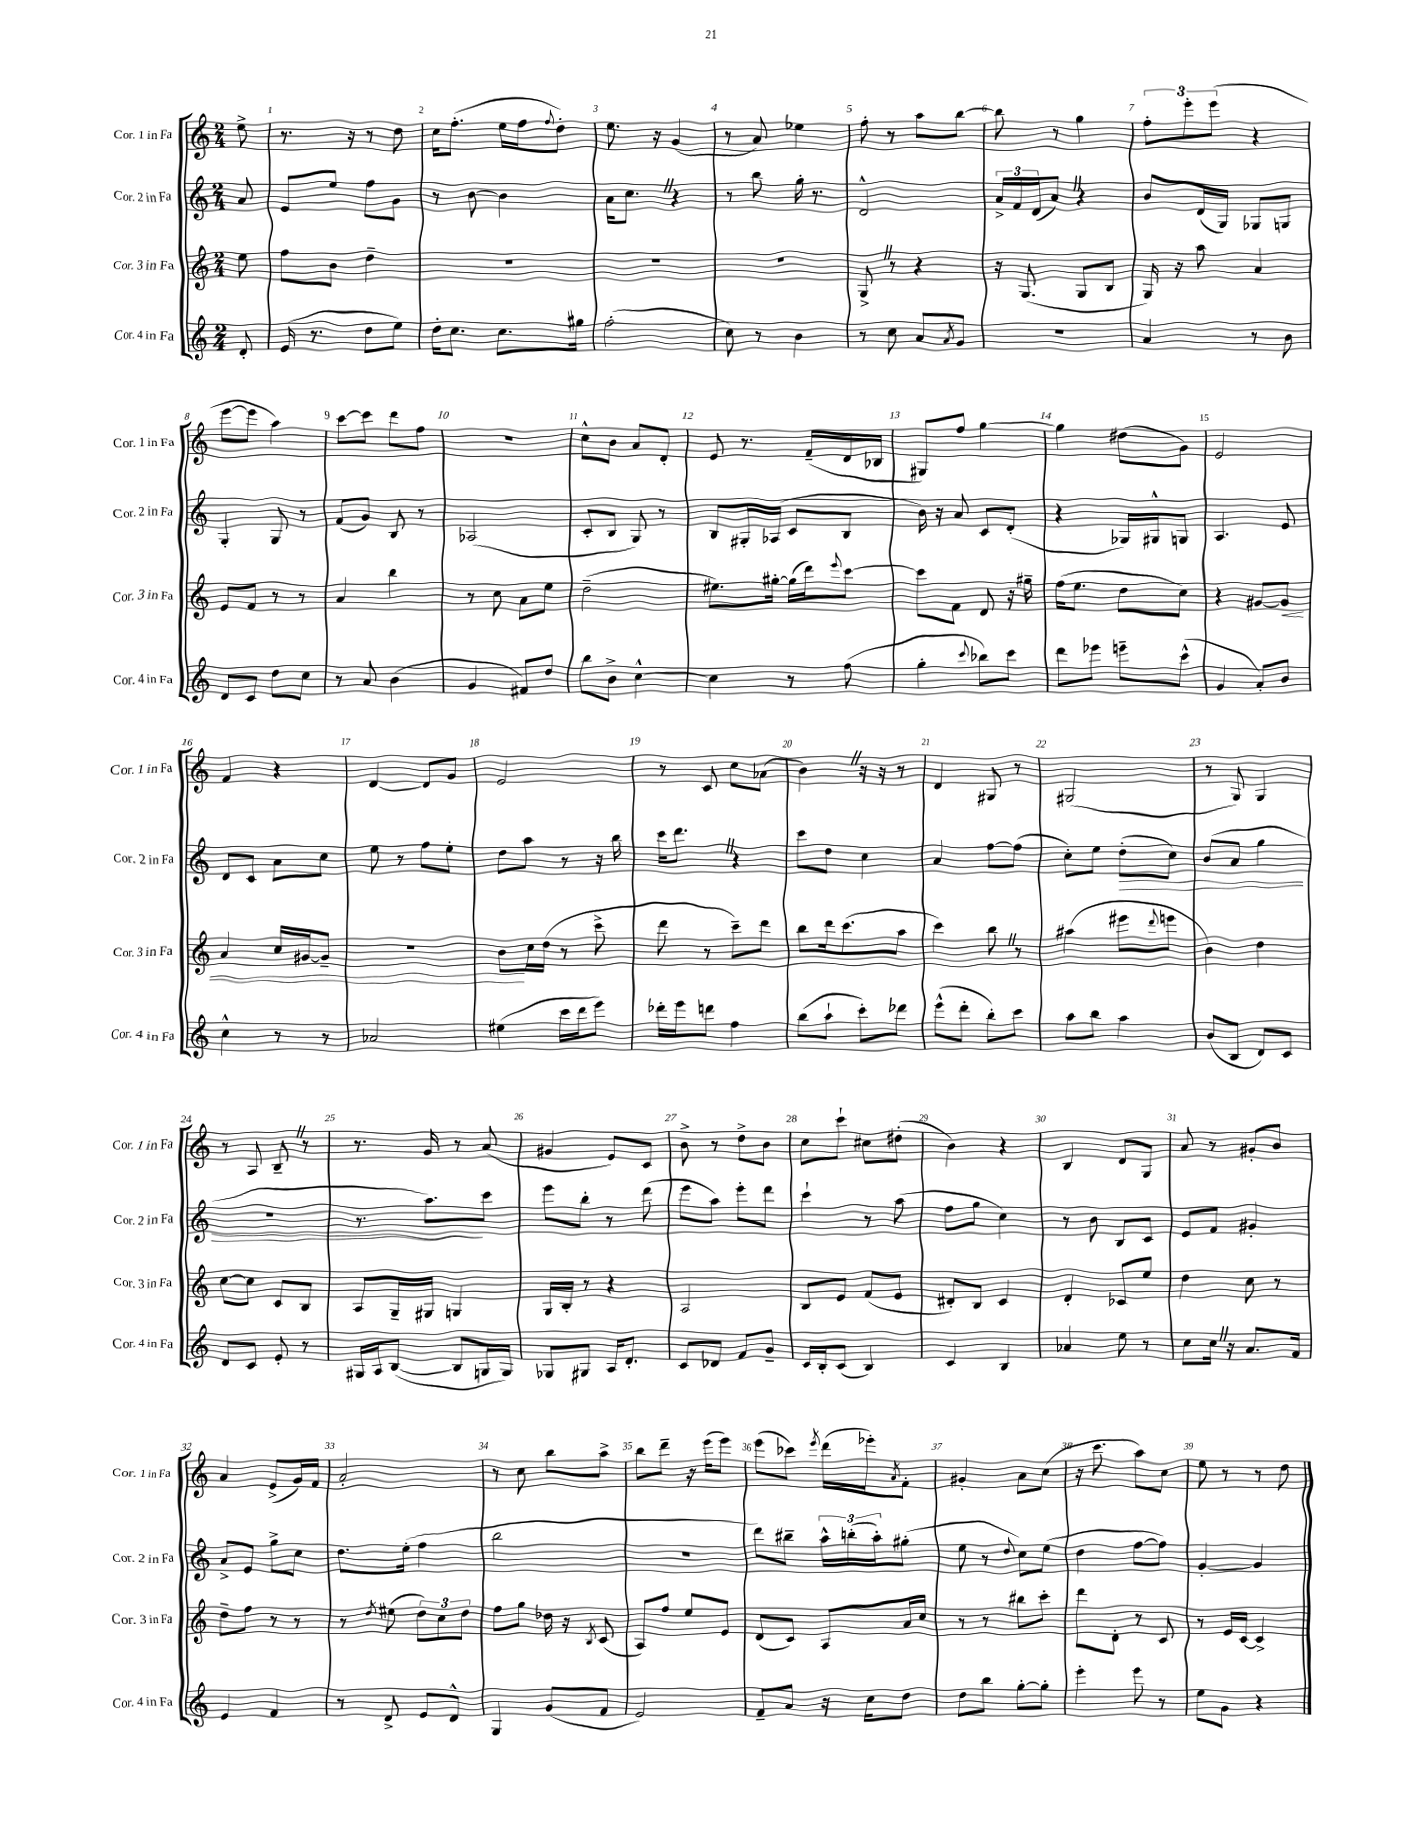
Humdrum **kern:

**kern	**kern	**kern	**kern
*staff4	*staff3	*staff2	*staff1
*clefG2	*clefG2	*clefG2	*clefG2
*k[]	*k[]	*k[]	*k[]
*M2/4	*M2/4	*M2/4	*M2/4
8d'	8ee	8a	8ee^
=	=	=	=
(16e	8ff	8e	8.r
8.r	.	.	.
.	8b	8ee	.
.	.	.	16r
8dd	4dd~	8ff	8r
8ee)	.	8g	8dd
=	=	=	=
16dd'	2r	8r	16cc
8.cc	.	.	(8.ff'
.	.	[8b	.
8.cc	.	4b]	16ee
.	.	.	16ff
.	.	.	8qqff
.	.	.	8dd')
16gg#	.	.	.
=	=	=	=
(2ff'	2r	16a	8.ee
.	.	8.cc	.
.	.	.	16r
.	.	4r	(4g
=	=	=	=
8cc)	2r	8r	8r
8r	.	8bb	8a)
4b	.	16gg'	4ee-
.	.	8.r	.
=	=	=	=
8r	8G^	2d^^	8ff'
8cc	8r	.	8r
8a	4r	.	8aa
8qa	.	.	.
8g	.	.	[8bb
=	=	=	=
2r	16r	24a^	8bb]
.	.	24f	.
.	(8.G	.	.
.	.	(24d	.
.	.	8a)	8r
.	8G	4r	4gg
.	8B	.	.
=	=	=	=
4a	16G)	8b	12ff'
.	16r	.	.
.	.	.	12eee'
.	8aa	(16d	.
.	.	.	(12eee
.	.	16G)	.
8r	4a	8G-	4r
8b	.	8G	.
=	=	=	=
8d	8e	4G'	[8eee
8c	8f	.	8eee]
8dd	8r	8G	4aa)
8cc	8r	8r	.
=	=	=	=
8r	4a	(8f	[8ccc
8a	.	8g)	8ccc]
(4b	4bb	8B	8ddd
.	.	8r	8ff
=	=	=	=
4g	8r	(2A-	2r
.	8cc	.	.
8f#)	8a	.	.
8dd	8ee	.	.
=	=	=	=
8bb	(2dd~	8c'	8cc^^
8b^	.	8B	8b
[4cc^^	.	8G)	8a
.	.	8r	8d'
=	=	=	=
4cc]	8.ee#)	8B	8e
.	.	16G#'	8.r
.	[16gg#'	(16A-	.
8r	(16gg#]	8c	.
.	16ddd)	.	(16f~
.	8qqeee	.	.
(8ff	[8ccc	8B	16d
.	.	.	16B-
=	=	=	=
4gg'	8ccc]	16b)	8G#)
.	.	16r	.
.	8f	8a	8ff
8qqccc	.	.	.
8bb-)	8d	8c	[4gg
8ccc	16r	(8d'	.
.	16gg#~	.	.
=	=	=	=
8ddd	(16ff	4r	4gg]
.	8.ee	.	.
8eee-	.	.	.
8eee~	8dd	16G-)	(8dd#
.	.	16G#^^	.
(8ccc^^	8cc)	8G	8g)
=	=	=	=
4g	4r	4.A	2e
8a')	[8g#	.	.
8b	8g#]	8e	.
=	=	=	=
4cc^^	4a	8d	4f
.	.	8c	.
8r	16cc	8a	4r
.	[16g#	.	.
8r	8g#~]	8cc	.
=	=	=	=
2a-	2r	8ee	[4d
.	.	8r	.
.	.	8ff	8d]
.	.	8ee'	8g
=	=	=	=
(4ee#	8b	8dd	2e
.	16cc	8aa	.
.	(16dd	.	.
16ccc	8r	8r	.
16ddd	.	.	.
8eee)	8ccc^	16r	.
.	.	16bb	.
=	=	=	=
16ddd-'	8ddd	16ccc	8r
16eee	.	8.ddd	.
8ddd	8r	.	8c
4ff	8ccc~)	4r	8cc
.	8ddd	.	(8a-
=	=	=	=
(8bb	8bb	8ccc	4b)
8aa`	16ddd	8dd	.
.	(8.ccc	.	.
8ccc')	.	4cc	16r
.	.	.	16r
8ddd-	8aa	.	8r
=	=	=	=
(8eee^^	4ccc)	4a	4d
8ddd'	.	.	.
8bb')	8bb	[8ff	8G#
8ccc	8r	(8ff]	8r
=	=	=	=
8aa	(4aa#	8cc')	(2G#
8bb	.	8ee	.
4aa	8eee#	(8dd'	.
.	8qqddd	.	.
.	8eee	8cc)	.
=	=	=	=
(8b	4b)	(8b	8r
8B	.	8a	8G)
8d)	4dd	4gg	4G
8c	.	.	.
=	=	=	=
8d	[8cc	2r	8r
8c	8cc]	.	8A
8e'	8c	.	8B~
8r	8B	.	8r
=	=	=	=
16G#	8A	8.r	8.r
16A	.	.	.
([8B	16G~	.	.
.	16G#	8.aa)	16g
8B]	4G	.	8r
16G	.	8ccc	(8a
16G)	.	.	.
=	=	=	=
8G-	16G	8eee	4g#
.	16B'	.	.
8G#	8r	8bb'	.
16A	4r	8r	8e)
8.d'	.	.	.
.	.	(8ddd	8c
=	=	=	=
8c	2A	8eee	8b^
8d-	.	8aa)	8r
8f	.	8eee'	8dd^
8g~	.	8ddd	8b
=	=	=	=
16c	8B	4ccc`	8cc
16B'	.	.	.
(8c	8e	.	8ccc`
4B)	(8f	8r	8cc#
.	8e	(8aa	(8dd#'
=	=	=	=
4c	8d#')	8ff	4b)
.	8B	8gg	.
4B	4c	4cc)	4r
=	=	=	=
4a-	4d'	8r	4B
.	.	8b	.
8ee	8c-	8B	8d
8r	8ee	8c	8G
=	=	=	=
8cc	4dd	8e	8a
16cc	.	8f	8r
16r	.	.	.
8.a	8cc	4g#'	8g#'
.	8r	.	8b
16f	.	.	.
=	=	=	=
4e	8dd~	8a^	4a
.	8ff	8e	.
4f	8r	8gg^	(8e^
.	8r	8cc	16g)
.	.	.	16f
=	=	=	=
8r	8r	8.dd	2a'
.	8qdd	.	.
8d^	(8ee#	.	.
.	.	(16ee'	.
8e	12dd)	4ff	.
.	12cc	.	.
8d^^	.	.	.
.	12dd	.	.
=	=	=	=
4G	8ff	2bb	8r
.	8gg	.	8cc
(8g	16dd-	.	8bb
.	16r	.	.
.	8qB	.	.
8f	(8c	.	8aa^
=	=	=	=
2e)	8A)	2r	8bb
.	8ff	.	8ddd~
.	8ee	.	16r
.	.	.	(16eee
.	8e	.	8eee)
=	=	=	=
8f~	(8d	8ddd)	(8eee
8a	8c)	8bb#~	8ccc-)
.	.	.	8qeee
16r	8A	24aa^^	(16ddd
.	.	(24bb'	.
16cc	.	.	16eee-')
.	.	24aa')	.
.	.	.	8qa
8dd	16a	(8gg#'	8f'
.	16cc	.	.
=	=	=	=
8dd	8r	8ee	4g#'
8bb	8r	8r	.
.	.	8qqdd	.
[8gg'	8bb#	8cc)	8a
8gg']	8ccc'	(8ee	(8cc
=	=	=	=
4eee'	8ddd	4dd	16r
.	.	.	8.ccc
.	8d'	.	.
8eee	8r	[8ff	8aa)
8r	8c	8ff])	8cc
=	=	=	=
8ee	8r	[4g'	8ee
8g	16e	.	8r
.	[16c	.	.
4r	4c^]	4g]	8r
.	.	.	8dd
==	==	==	==
*-	*-	*-	*-
